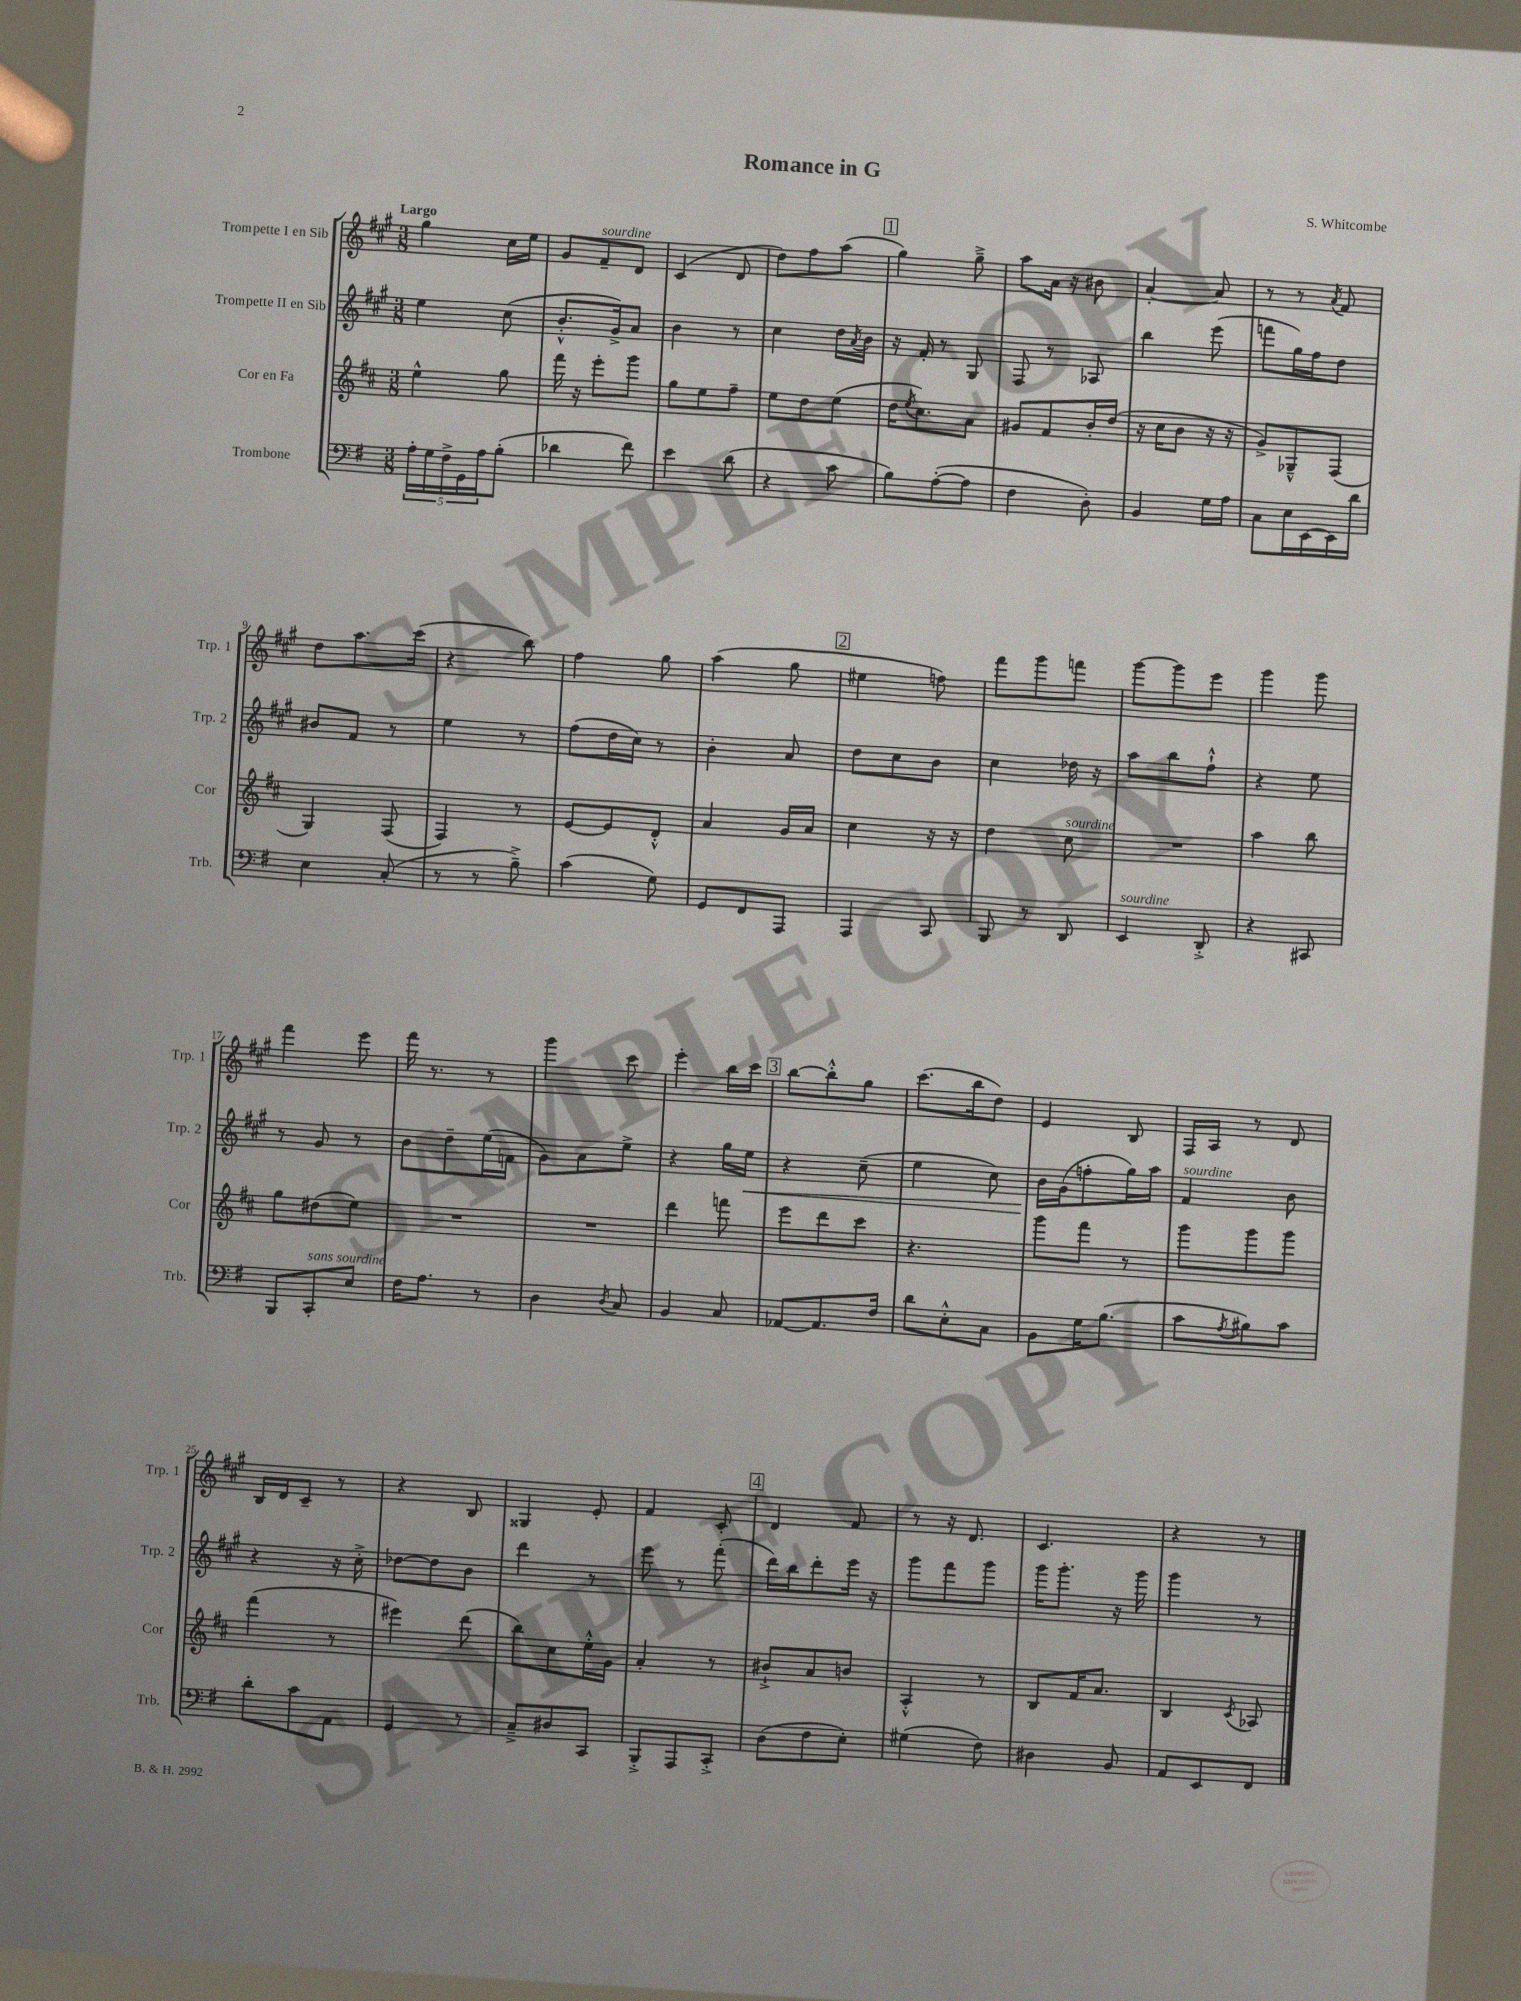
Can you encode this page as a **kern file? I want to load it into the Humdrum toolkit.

**kern	**kern	**kern	**kern
*staff4	*staff3	*staff2	*staff1
*clefF4	*clefG2	*clefG2	*clefG2
*k[f#]	*k[f#c#]	*k[f#c#g#]	*k[f#c#g#]
*M3/8	*M3/8	*M3/8	*M3/8
20A'	4ee^^	4ee	4gg#
20G	.	.	.
20F#^	.	.	.
20GG	.	.	.
20A	.	.	.
(8B'	8gg	(8cc#	16cc#
.	.	.	16ee
=	=	=	=
4d-	16fff#	8.b'^^	8g#
.	16r	.	.
.	8eee'	.	8f#~
.	.	16g#^)	.
8f#)	8ggg	8a	8d
=	=	=	=
4e	8gg	4b	(4c#
.	8ee	.	.
(8d	8ff#~	8r	8d
=	=	=	=
4r	8ee	4cc#	8dd)
.	8dd	.	8ff#
8c	(8ee	16dd	(8aa
.	.	8qa	.
.	.	16b	.
=	=	=	=
8B)	16dd	16r	4gg#)
.	8qee	.	.
.	8.cc#)	16f#'	.
([8A'	.	8r	.
8A]	8a	8G#	8gg#~^
=	=	=	=
4F#	8g#	8F#	8aa
.	8f#	8r	16a
.	.	.	16r
8D')	16b'	8A-	8b#
.	(16dd	.	.
=	=	=	=
4BB	16r	4bb	[4a'
.	16cc#	.	.
.	8b	.	.
16G	16r	(8eee	8a]
16A	16r	.	.
=	=	=	=
8C	8g^)	8fff	8r
16E	8G-~^^	16gg#)	8r
[16EE	.	16ff#	.
.	.	.	8qa
16EE]	(8F#	8dd	8f#
16d	.	.	.
=	=	=	=
4E	4G)	8b#	8dd
.	.	8f#	8.aa
(8C'	(8F#	8r	.
.	.	.	(16ccc#
=	=	=	=
8r	4F#)	4ee	4r
8r	.	.	.
8B~^)	8r	8r	8bb)
=	=	=	=
(4c	[8e	(8ff#	4ff#
.	8e]	16dd	.
.	.	16cc#)	.
8G)	8d'^^	8r	8gg#
=	=	=	=
8GG	4a	4b'	(4aa
8FF#	.	.	.
8AAA	16g	8a	8gg#
.	16a	.	.
=	=	=	=
4AAA	4cc#	8dd	4ee#
.	.	8cc#	.
8CC	16r	8b	8ff)
.	16r	.	.
=	=	=	=
8BBB	4dd	4cc#	8fff#
8r	.	.	8ggg#
8DD	8cc#	16dd-	8fff
.	.	16r	.
=	=	=	=
4EE	4.r	8aa	[8ggg#
.	.	8bb	8ggg#]
8DD'^	.	8ff#`^^	8eee
=	=	=	=
4r	4aa	4r	4ggg#
8CC#	8bb	8ee	8ggg#
=	=	=	=
8BBB	8gg	8r	4fff#
8CC'	(8dd#	8g#	.
8E	8ee)	8r	8eee
=	=	=	=
16F#	4.r	8b	16fff#
8.A	.	.	8.r
.	.	8dd~	.
8r	.	(16ee	8r
.	.	16f	.
=	=	=	=
4D	4.r	8g#)	4ggg#
.	.	8a	.
8qD	.	.	.
8C	.	8ee^	8ccc#
=	=	=	=
4BB	4ddd	4r	4eee'
8C	8fff	16gg#	16bb
.	.	16ee	16ccc#
=	=	=	=
[8AA-	8eee	4r	[8bb
8.AA-]	8ddd	.	8bb'^^]
.	8ccc#	(8cc#~	8gg#
16F#	.	.	.
=	=	=	=
8d	4.r	4ee	(8.ccc#
8E'^^	.	.	.
.	.	.	16bb
8C	.	8cc#)	8dd)
=	=	=	=
8BB	8ggg	16b	4e
.	.	(16g#	.
16G	8fff#	8ff'	.
(8.B	.	.	.
.	8r	16gg#)	8B
.	.	16aa	.
=	=	=	=
8c	8ggg	4f#	16F#
.	.	.	16A
8qA	.	.	.
8B#)	8ggg	.	8r
8c	8ggg	8b	8d
=	=	=	=
8d'	(4fff#	4r	16B
.	.	.	16d
8c	.	.	8c#~
8AA	8r	16r	8r
.	.	16cc#'^	.
=	=	=	=
4GG	4eee#)	[8dd-	4r
.	.	8dd-]	.
8r	(8ddd	8b	8B
=	=	=	=
8C~^	8bb)	4ddd	4G##
8D#	8cc#	.	.
8CC	16ee'^^	8r	8e'
.	16g	.	.
=	=	=	=
8BBB'^	4a'	8eee	4f#
8AAA	.	8r	.
8CC'^	8r	(8fff#'	8c#'
=	=	=	=
(8D	8b#`^	16ddd)	4d
.	.	16bb	.
8F#	8a	8ddd'	.
8E')	8b	16eee	8f#
.	.	16r	.
=	=	=	=
(4G#	4A'^^	8ggg#	8r
.	.	8fff#	16r
.	.	.	8.d
8F#)	8r	8ggg#	.
=	=	=	=
4D#	8B	16ggg#	4.c#
.	.	8.ggg#'	.
.	16f#	.	.
.	8.a	.	.
8BB	.	16r	.
.	.	16ggg#	.
=	=	=	=
8AA	4B	4ggg#	4r
8EE	.	.	.
.	8qc#	.	.
8FF#	8A-	8r	8r
==	==	==	==
*-	*-	*-	*-
